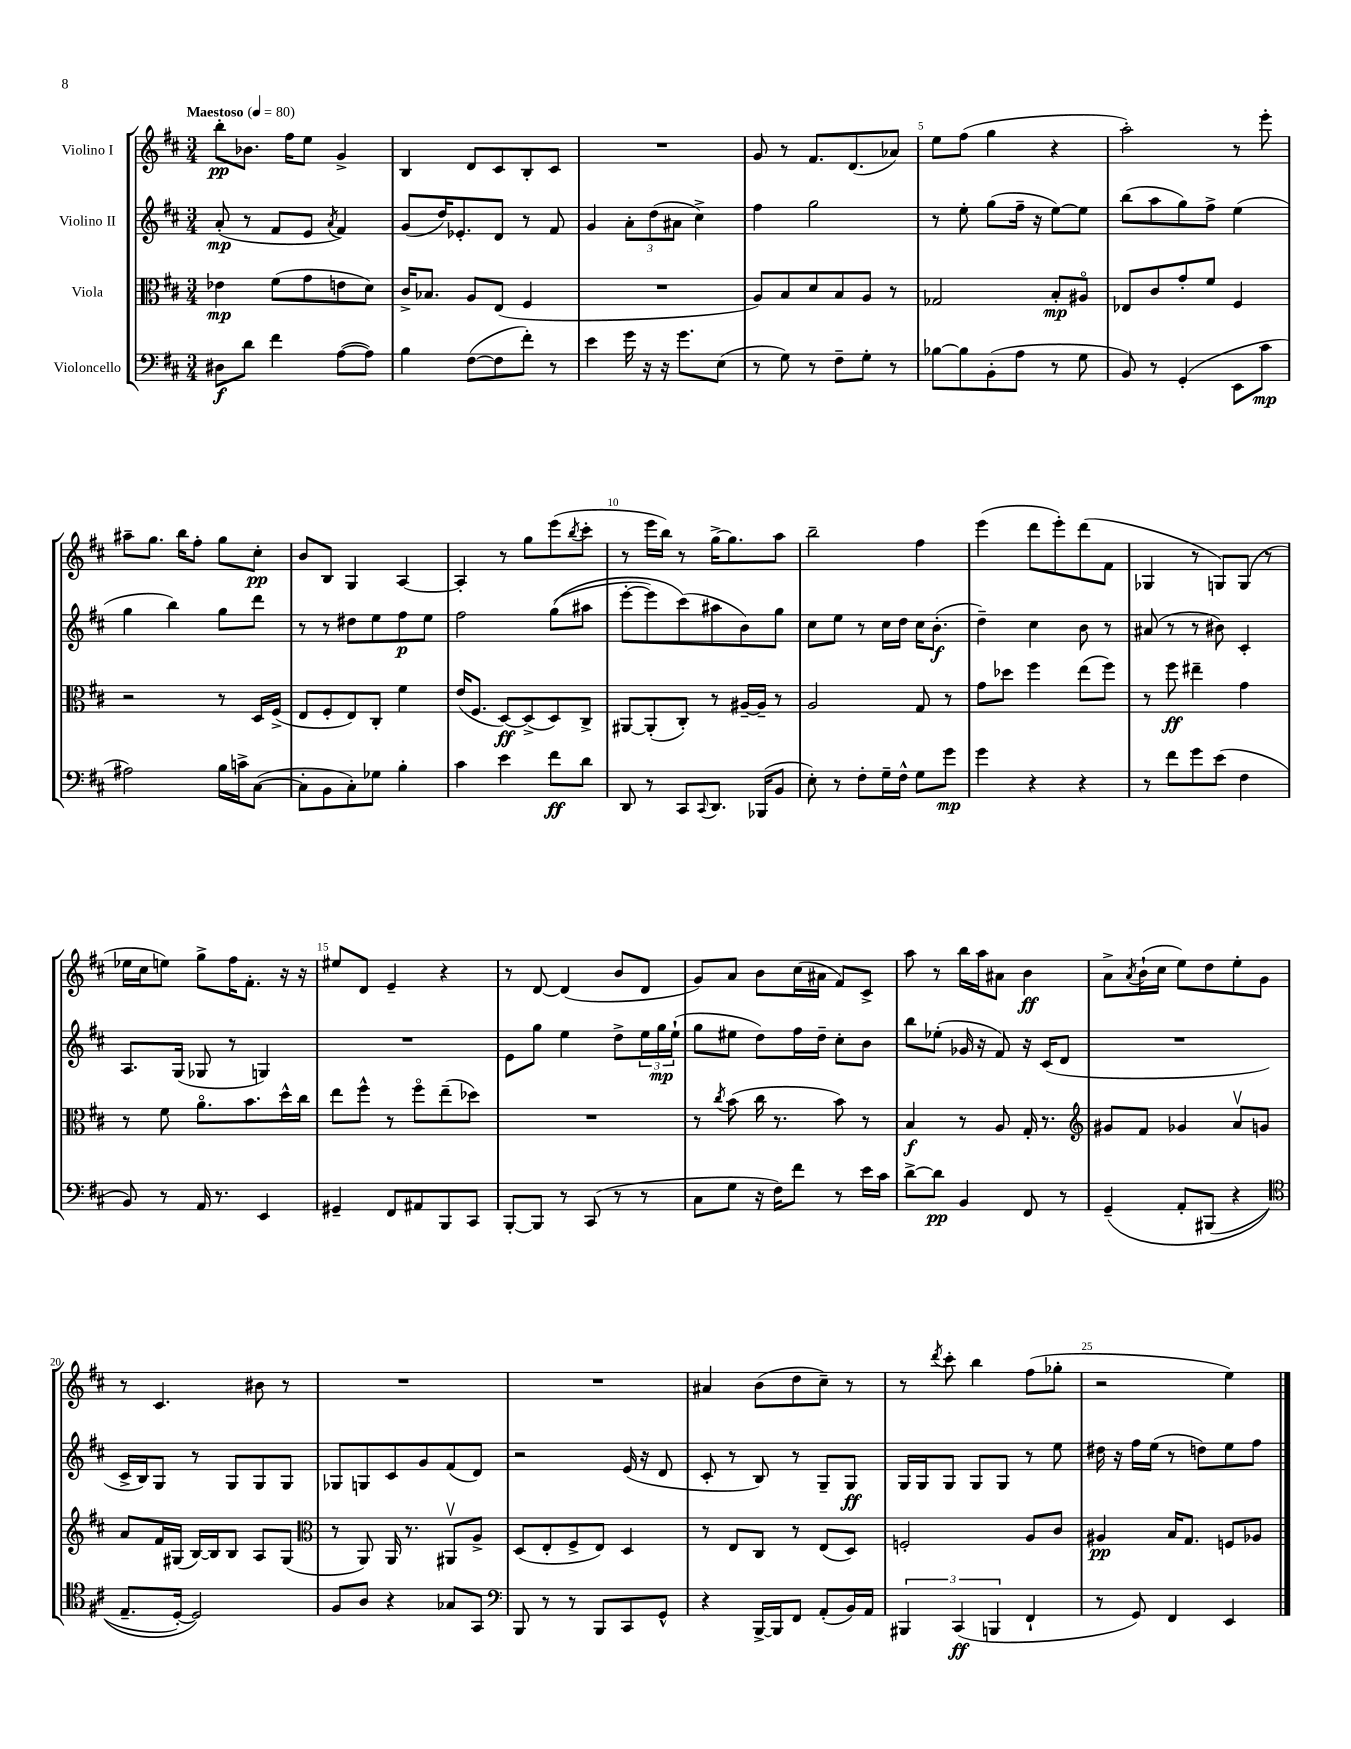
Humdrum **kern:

**kern	**kern	**kern	**kern
*staff4	*staff3	*staff2	*staff1
*clefF4	*clefC3	*clefG2	*clefG2
*k[f#c#]	*k[f#c#]	*k[f#c#]	*k[f#c#]
*M3/4	*M3/4	*M3/4	*M3/4
*MM80	*MM80	*MM80	*MM80
8D#	4e-	(8a'	8bb'
8d	.	8r	8.b-
4f#	(8f#	8f#	.
.	.	.	16ff#
.	8g	8e	8ee
.	.	8qa	.
([8A	8e	4f#)	4g^
8A])	8d)	.	.
=	=	=	=
4B	16c#^	(8g	4B
.	8.B-	.	.
.	.	16dd)	.
.	.	8.e-'	.
([8F#	8A	.	8d
8F#]	(8E	8d	8c#
8f#')	4F#	8r	8B'
8r	.	8f#	8c#
=	=	=	=
4e	2.r	4g	2.r
16g	.	12a'	.
16r	.	.	.
.	.	(12dd	.
16r	.	.	.
.	.	12a#	.
8.g	.	.	.
.	.	4cc#^)	.
(8E	.	.	.
=	=	=	=
8r	8A)	4ff#	8g
8G)	8B	.	8r
8r	8d	2gg	8.f#
8F#~	8B	.	.
.	.	.	(8.d
8G'	8A	.	.
8r	8r	.	8a-)
=	=	=	=
[8B-	2G-	8r	8ee
8B-]	.	8ee'	(8ff#
(8BB'	.	(8gg	4gg
8A	.	16ff#~	.
.	.	16r	.
8r	8B'	[8ee)	4r
8G	8A#o	8ee]	.
=	=	=	=
8BB)	8E-	(8bb	2aa')
8r	8c#	8aa	.
(4GG'	8g'	8gg)	.
.	8f#	8ff#^	.
8EE	4F#	(4ee	8r
8c#	.	.	8eee'
=	=	=	=
2A#)	2r	4gg	8aa#~
.	.	.	8.gg
.	.	4bb)	.
.	.	.	16bb
.	.	.	8ff#'
16B	8r	8gg	8gg
16c^	.	.	.
([8C#	16D	8ddd	8cc#'
.	(16F#^	.	.
=	=	=	=
8C#']	8E	8r	8b
8BB	8F#'	8r	8B
8C#')	8E)	8dd#	4G
8G-	8C#'	8ee	.
4B'	4f#	8ff#	[4A
.	.	8ee	.
=	=	=	=
4c#	(16e	2ff#	4A']
.	8.F#	.	.
4e	[8D)	.	8r
.	(8D^]	.	8gg
8f#	8D)	&((8gg	(8eee
.	.	.	8qbb
8d	8C#^	8aa#	8ccc#'
=	=	=	=
8DD	[8AA#	[8eee'	8r
8r	(8AA#']	8eee])	16eee
.	.	.	16bb)
8CC#	8C#')	(8ccc#&)	8r
8qqCC#	.	.	.
8.DD	8r	8aa#	[16gg^
.	.	.	8.gg]
.	[16A#~	8b)	.
(16BBB-	16A#~]	.	.
8BB	8r	8gg	8aa
=	=	=	=
8E')	2A	8cc#	2bb~
8r	.	8ee	.
8F#'	.	8r	.
16G~	.	16cc#	.
16F#^^	.	16dd	.
8G	8G	16cc#	4ff#
.	.	(8.b'	.
8g	8r	.	.
=	=	=	=
4g	8g	4dd~)	(4eee
.	8dd-	.	.
4r	4ff#	4cc#	8ddd
.	.	.	8eee')
4r	(8ee	8b	(8ddd
.	8ff#)	8r	8f#
=	=	=	=
8r	8r	(8a#	4G-
8f#	8ff#	8r	.
8g	4ee#~	8r	8r
(8e	.	8b#)	8G)
4F#	4g	4c#'	(8G
.	.	.	8r
=	=	=	=
8BB)	8r	8.A	16ee-
.	.	.	16cc#
8r	8f#	.	8ee)
.	.	(16G	.
16AA	8.ao	8G-	8gg^
8.r	.	.	.
.	.	8r	16ff#
.	8.b	.	8.f#'
4EE	.	4G)	.
.	16dd^^	.	16r
.	16cc#	.	16r
=	=	=	=
4GG#~	8ee	2.r	8ee#
.	8ff#^^	.	8d
8FF#	8r	.	4e~
8AA#	8ff#o	.	.
8BBB	(8ee~	.	4r
8CC#	8dd-)	.	.
=	=	=	=
[8BBB'	2.r	8e	8r
8BBB]	.	8gg	[8d
8r	.	4ee	(4d]
(8CC#	.	.	.
8r	.	8dd^	8b
8r	.	24ee	8d
.	.	24gg	.
.	.	(24ee`	.
=	=	=	=
8C#	8r	8gg	8g)
.	8qcc#	.	.
8G	(8b	8ee#	8a
16r	16cc#	8dd)	8b
16F#)	8.r	.	.
8f#	.	16ff#	(16cc#
.	.	16dd~	16a#
8r	8b)	8cc#'	8f#)
16e	8r	8b	8c#^
16c#	.	.	.
=	=	=	=
[8d^	4B	8bb	8aa
8d]	.	(8ee-'	8r
4BB	8r	16g-	16bb
.	.	16r	16aa
.	8A	8f#)	8a#
8FF#	16G'	16r	4b
.	8.r	(16c#	.
8r	.	8d	.
=	=	=	=
*	*clefG2	*	*
&(4GG~	8g#	2.r	8a^
.	.	.	8qa
.	8f#	.	(16b`
.	.	.	16cc#
8AA'	4g-	.	8ee)
(8BBB#	.	.	8dd
4r	8av	.	8ee'
.	8g	.	8g
=	=	=	=
*clefC4	*	*	*
8.E~	8a	16c#^	8r
.	.	16B)	.
.	16f#	8G	4.c#
[16D')	(16G#	.	.
2D]&)	[16B)	8r	.
.	16B]	.	.
.	8B	8G	.
.	8A	8G	8b#
.	(8G#	8G	8r
=	=	=	=
*	*clefC3	*	*
8F#	8r	8G-	2.r
8A	8AA)	8G	.
4r	16AA	8c#	.
.	8.r	.	.
.	.	8g	.
8G-	8AA#v	(8f#	.
8GG	8A^	8d)	.
=	=	=	=
*clefF4	*	*	*
8BBB	(8D	2r	2.r
8r	8E'	.	.
8r	8F#^	.	.
8BBB	8E)	.	.
8CC#	4D	(16e	.
.	.	16r	.
8GG^^	.	8d	.
=	=	=	=
4r	8r	8c#'	4a#
.	8E	8r	.
[16BBB^	8C#	8B)	(8b
16BBB]	.	.	.
8FF#	8r	8r	8dd
(8AA'	(8E	8G~	8cc#~)
16BB)	8D)	8G	8r
16AA	.	.	.
=	=	=	=
6BBB#	2F'	16G	8r
.	.	16G	.
.	.	.	8qddd
.	.	8G	8ccc#'
(6CC#	.	.	.
.	.	8G	4bb
6BBB	.	.	.
.	.	8G	.
4FF#`	8A	8r	(8ff#
.	8c#	8ee	8gg-'
=	=	=	=
8r	4A#	16dd#	2r
.	.	16r	.
8GG)	.	16ff#	.
.	.	(16ee	.
4FF#	16B	8r	.
.	8.G	.	.
.	.	8dd)	.
4EE	8F	8ee	4ee)
.	8A-	8ff#	.
==	==	==	==
*-	*-	*-	*-
